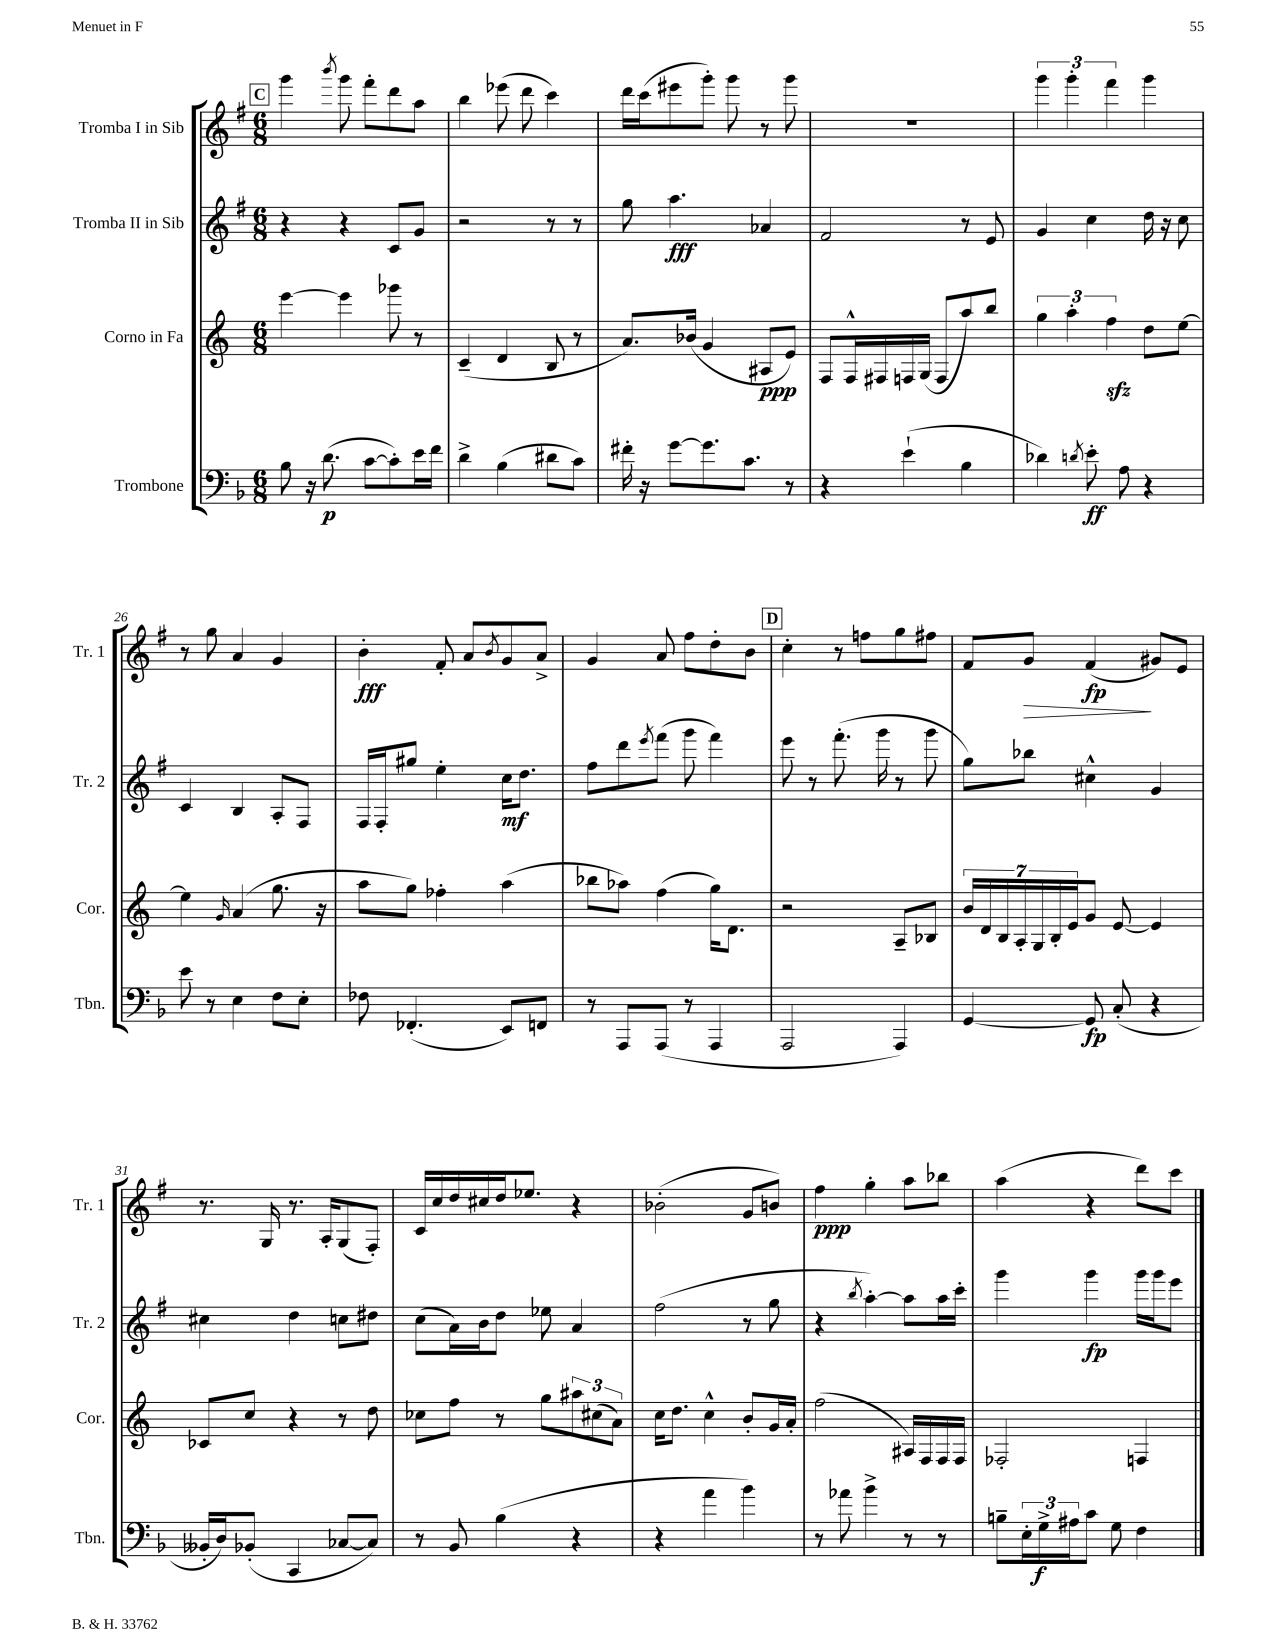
<<
\new StaffGroup <<
\new Staff = "s0" \with { instrumentName = "Tromba I in Sib" shortInstrumentName = "Tr. 1" } {
    \clef treble \key g \major \numericTimeSignature \time 6/8
    \mark \markup { \box "C" } g'''4 \acciaccatura { b'''8 } g'''8 fis'''8-. d'''8 a''8 |
    b''4 ees'''8( d'''8 c'''4) |
    d'''16 c'''16( eis'''8 g'''8-.) g'''8 r8 g'''8 |
    R2. |
    \tuplet 3/2 { g'''4 g'''4-. fis'''4 } g'''4 |
    r8 g''8 a'4 g'4 |
    b'4-.\fff fis'8-. a'8 \acciaccatura { b'8 } g'8 a'8-> |
    g'4 a'8 fis''8 d''8-. b'8 |
    \mark \markup { \box "D" } c''4-. r8 f''8 g''8 fis''8 |
    fis'8 g'8\> fis'4\fp\!( gis'8) e'8 |
    r8. g16 r8. a16-. g8( fis8-.) |
    c'16 c''16 d''16 cis''16 d''16 ees''8. r4 |
    bes'2-.( g'8 b'8) |
    fis''4\ppp g''4-. a''8 bes''8 |
    a''4( r4 d'''8) c'''8 \bar "|." |
}
\new Staff = "s1" \with { instrumentName = "Tromba II in Sib" shortInstrumentName = "Tr. 2" } {
    \clef treble \key g \major \numericTimeSignature \time 6/8
    \mark \markup { \box "C" } r4 r4 c'8 g'8 |
    r2 r8 r8 |
    g''8 a''4.\fff aes'4 |
    fis'2 r8 e'8 |
    g'4 c''4 d''16 r16 c''8 |
    c'4 b4 a8-. fis8 |
    fis16 fis16-. gis''8 e''4-. c''16\mf d''8. |
    fis''8 d'''8 \acciaccatura { e'''8 } fis'''8( g'''8 fis'''4) |
    \mark \markup { \box "D" } e'''8 r8 fis'''8.-.( g'''16 r8 g'''8 |
    g''8) bes''8 cis''4-^ g'4 |
    cis''4 d''4 c''8 dis''8 |
    c''8( a'16) b'16 d''8 ees''8 a'4 |
    fis''2( r8 g''8 |
    r4 \acciaccatura { b''8 } a''4~-.) a''8 a''16 c'''16-. |
    g'''4 g'''4\fp g'''16 g'''16 e'''8 \bar "|." |
}
\new Staff = "s2" \with { instrumentName = "Corno in Fa" shortInstrumentName = "Cor." } {
    \clef treble \key c \major \numericTimeSignature \time 6/8
    \mark \markup { \box "C" } e'''4~ e'''4 ges'''8 r8 |
    c'4--( d'4 b8 r8 |
    a'8.) bes'16( g'4 ais8\ppp e'8) |
    f8 f16-^ fis16 f16 g16( f8 a''8) b''8 |
    \tuplet 3/2 { g''4 a''4-. f''4\sfz } d''8 e''8~ |
    e''4 \grace { g'16 } a'4( g''8. r16 |
    a''8 g''8) fes''4-. a''4( |
    bes''8 aes''8) f''4( g''16) d'8. |
    \mark \markup { \box "D" } r2 a8-- bes8 |
    \tuplet 7/4 { b'16 d'16 b16 a16-. g16 b16-. e'16 } g'8 e'8~ e'4 |
    ces'8 c''8 r4 r8 d''8 |
    ces''8 f''8 r8 g''8 \tuplet 3/2 { ais''8 cis''8( a'8) } |
    c''16 d''8. c''4-^ b'8-. g'16 a'16-. |
    f''2( ais16) f16 f16 f16 |
    fes2-. f4 \bar "|." |
}
\new Staff = "s3" \with { instrumentName = "Trombone" shortInstrumentName = "Tbn." } {
    \clef bass \key f \major \numericTimeSignature \time 6/8
    \mark \markup { \box "C" } bes8 r16 d'8.\p( c'8~ c'8-.) e'16 f'16 |
    d'4-> bes4( dis'8 c'8) |
    fis'16-. r16 g'8~ g'8. c'8. r8 |
    r4 e'4-!( bes4 |
    des'4) \acciaccatura { d'8 } e'8-.\ff a8 r4 |
    e'8 r8 e4 f8 e8-. |
    fes8 fes,4.-.( e,8) f,8 |
    r8 a,,8 a,,8( r8 a,,4 |
    \mark \markup { \box "D" } a,,2 a,,4) |
    g,4~ g,8\fp c8-.( r4 |
    beses,16-. d16) bes,8-.( c,4 ces8~ ces8) |
    r8 bes,8 bes4( r4 |
    r4 a'4 bes'4) |
    r8 aes'8 bes'4-> r8 r8 |
    b8-- \tuplet 3/2 { e16-. g16->\f ais16 } c'8 g8 f4 \bar "|." |
}
>>
>>
\layout { \context { \Score currentBarNumber = #21 } }
